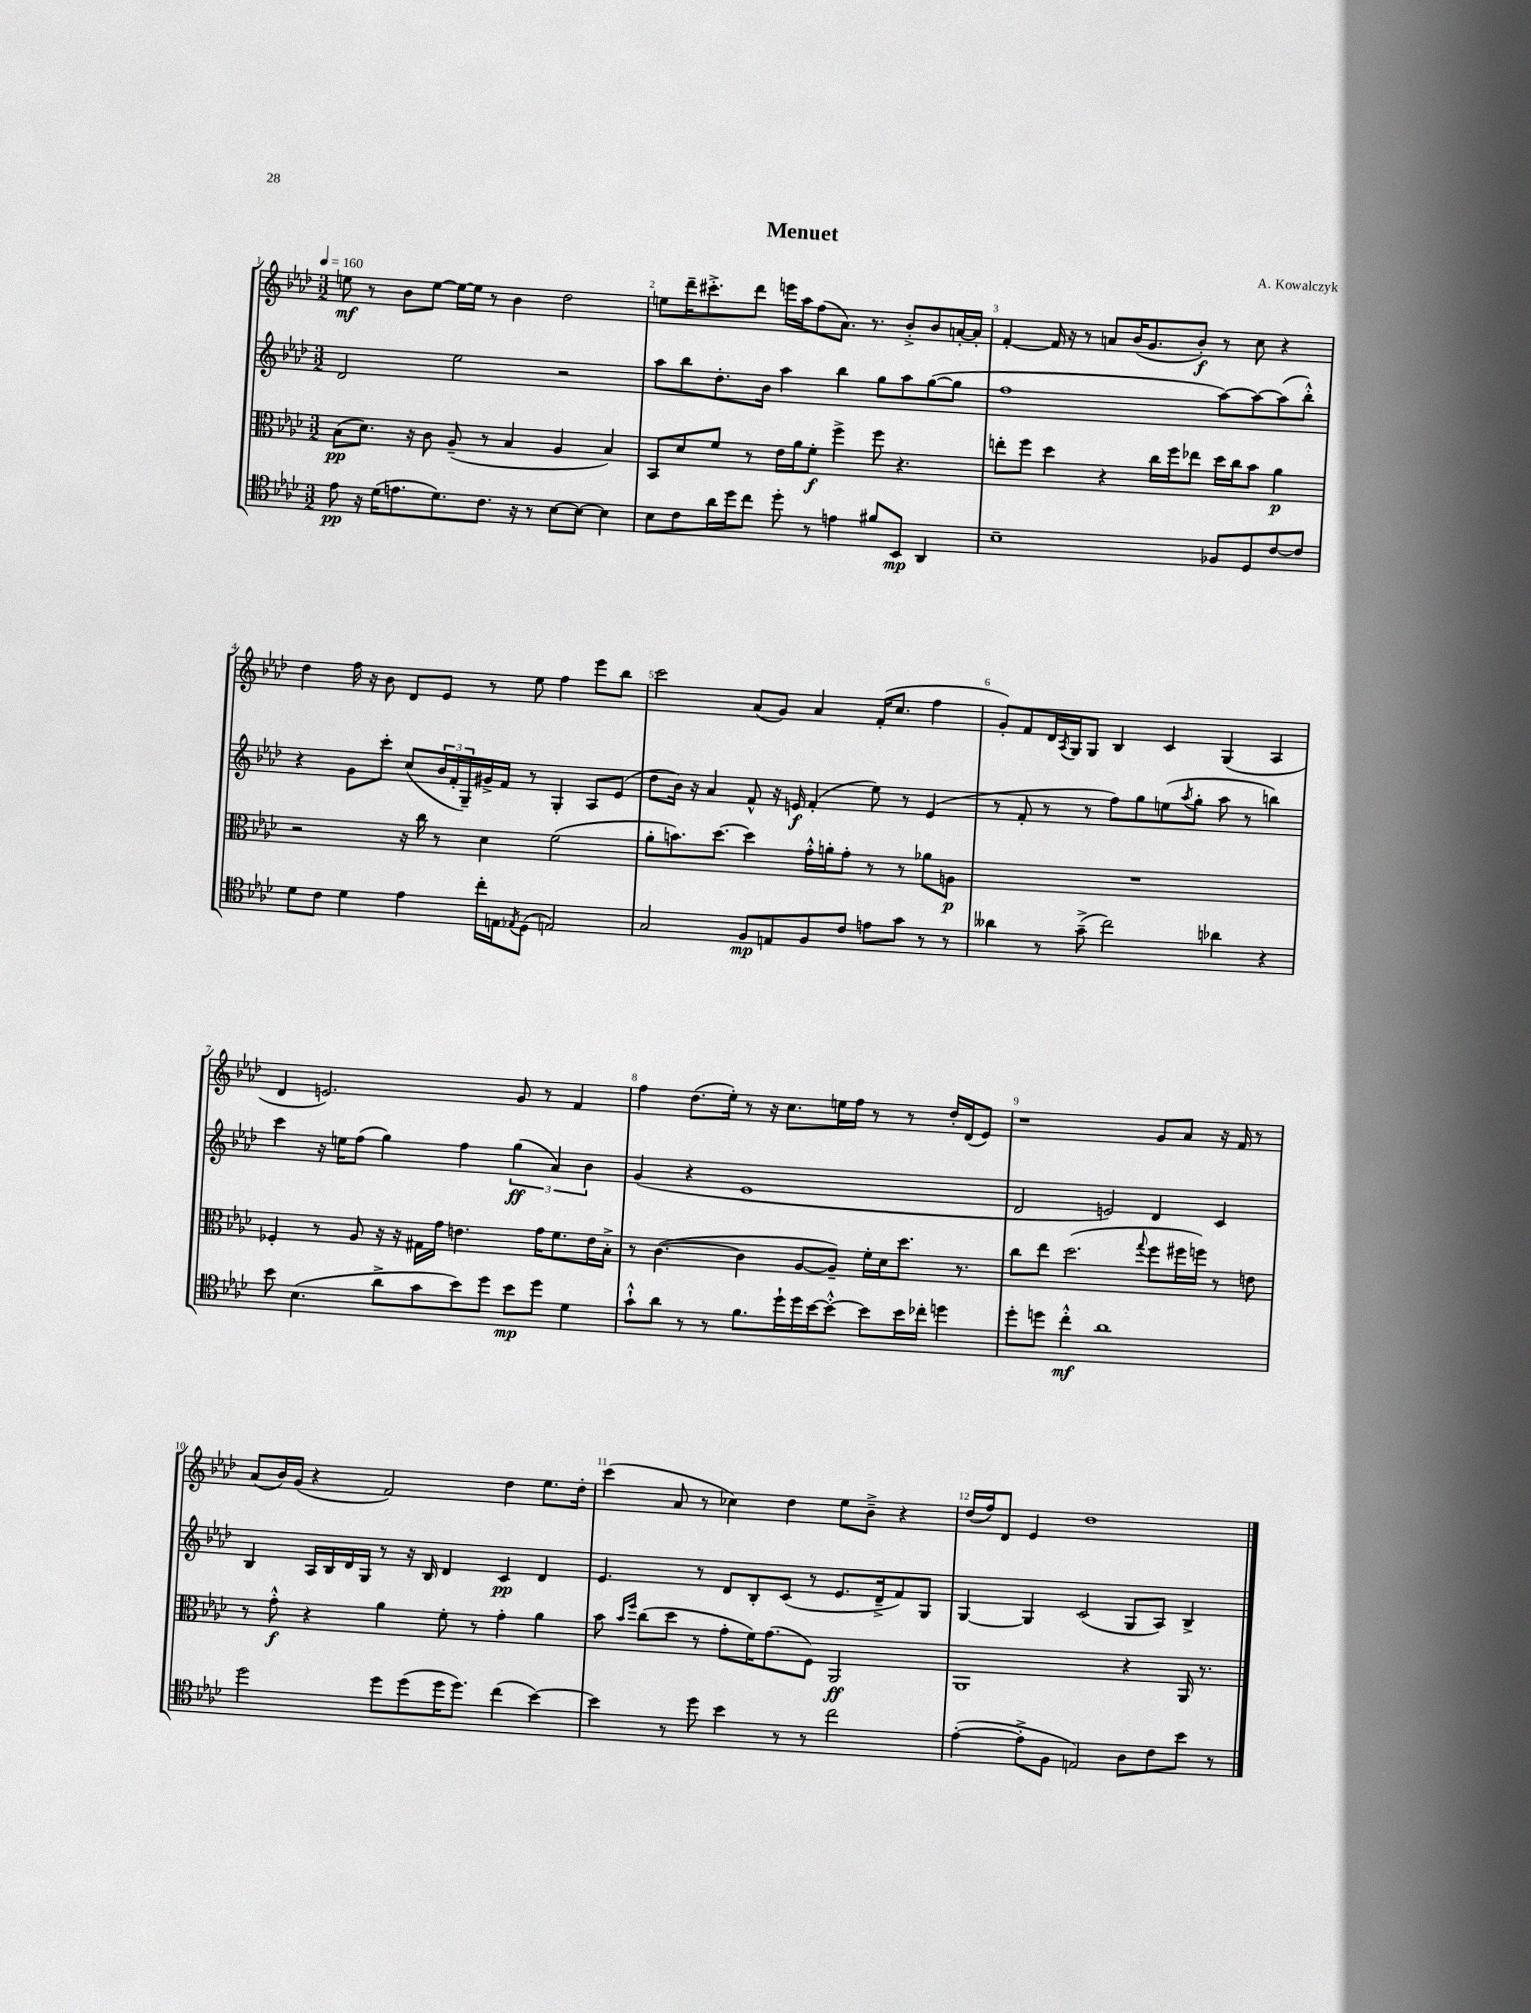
\header { title = "Menuet" composer = "A. Kowalczyk" }
<<
\new StaffGroup <<
\new Staff = "s0" {
    \clef treble \key aes \major \numericTimeSignature \time 3/2 \tempo 4 = 160
    e''8\mf r8 bes'8 e''8~ e''16~ e''16 r8 bes'4 des''2 |
    e''8 des'''16-- cis'''8.-.-> des'''8 e'''16 aes''16 f''8( aes'8.) r8. bes'8-.-> bes'8 a'16~-. a'16-. |
    f'4~-. f'16 r16 r8 a'8 bes'16( g'8. bes'8-.\f) r8 c''8 r4 |
    des''4 f''16 r16 bes'8 des'8 ees'8 r8 ees''8 f''4 ees'''8 bes''8 |
    c'''2 aes'8( g'8) aes'4 f'16-.( c''8. f''4 |
    g'8-.) f'8 des'16 \acciaccatura { aes8 } g16 g8 bes4 c'4 g4( aes4 |
    des'4 e'2.) g'8 r8 f'4 |
    f''4 des''8.( ees''16-.) r8 r16 c''8. e''16 f''16 r8 r8 des''16-. des'16( ees'8) |
    r1 g'8 aes'8 r16 f'16 r8 |
    aes'8( bes'16) g'16( r4 f'2) des''4 ees''8. des''16-. |
    c'''4( aes'8 r8 ces''4) des''4 ees''8 bes'8---> r4 |
    des''16( f''16) des'8 ees'4 des''1 \bar "|." |
}
\new Staff = "s1" {
    \clef treble \key aes \major \numericTimeSignature \time 3/2
    des'2 ees''2 r2 |
    aes''8 bes''8 des''8.-. bes'16 aes''4 bes''4 g''8 aes''8 g''8~( g''8 |
    f''1 aes''8~) aes''8~ aes''8( bes''8-.-^) |
    r4 g'8 c'''8-. c''8( \tuplet 3/2 { bes'16 f'16-. g16--) } gis'16-> f'16 r8 g4-. aes8 ees'8( |
    des''8 bes'16) r16 aes'4 f'8-^ r16 e'16\f f'4-.( ees''8) r8 e'4( |
    r8 f'8-. r8 r8 f''8) g''8 e''8( \acciaccatura { aes''8 } g''8-. aes''8 r8 b''4) |
    c'''4 r16 e''16 f''8( g''4) f''4 \tuplet 3/2 { g''4\ff( aes'4) bes'4 } |
    g'4( r4 ees'1 |
    des'2 e'2) des'4 c'4 |
    bes4 aes16 bes16 des'16 g16 r8 r16 bes16 des'4 c'4\pp des'4 |
    ees'4. r8 des'8 bes8-. c'8( r8 ees'8. des'16---> f'8) g8 |
    g4~ g4 c'2( g8 aes8) bes4-> \bar "|." |
}
\new Staff = "s2" {
    \clef alto \key aes \major \numericTimeSignature \time 3/2
    bes8\pp( des'8.) r16 c'8 aes8--( r8 bes4 aes4 bes4) |
    bes,8 des'8 f'8 r8 ees'16 aes'16 f'8-.\f f''4-> f''8 r4. |
    e''8-. f''8 des''4 r4 c''16 f''16 ees''8 des''16 c''16 bes'8 aes'4\p |
    r2 r16 c''16 r8 des'4 f'2( |
    aes'8-. b'8.) des''8.~ des''4 g'16-.-^ a'16-. g'8-. r8 r8 aes'8 a8\p |
    R1. |
    fes4-. r8 aes8 r16 r16 gis16 g'16 e'4. g'16 f'8. e'16 bes16-.-> |
    r8 c'4.~( c'4 aes8~ aes8--) f'16-. des'16 des''8. r8. |
    c''8 ees''8 des''2.( \appoggiatura { g''8 } f''8 fis''16 f''16) r8 e'8 |
    r8 g'8-.-^\f r4 aes'4 f'8-. r8 g'4-. aes'4 |
    bes'8 \grace { bes'16 f''16 } c''8( des''8 r8 g'8-. f'16) g'8.( f8) aes,2\ff |
    aes,1 r4 aes,16 r8. \bar "|." |
}
\new Staff = "s3" {
    \clef tenor \key aes \major \numericTimeSignature \time 3/2
    ees'8\pp r16 des'16( e'8. des'8.) c'8. r16 r8 bes8~ bes8~ bes4 |
    bes8 c'8 aes'16 des''16 c''8 des''8-. r8 e'4 fis'8 bes,8\mp aes,4 |
    bes1-- fes8 des8 c'8~ c'8 |
    des'8 c'8 des'4 ees'4 c''16-. e16 \acciaccatura { ees8 } des8( e2) |
    g2 f8\mp e8 f8 c'8 e'8 g'8 r8 r8 |
    aeses'4 r8 g'8--->( c''2) aes'4 r4 |
    bes'8 bes4.( aes'8-> g'8 bes'8) des''8 bes'8\mp des''8 des'4 |
    g'8-!-^ aes'8 r8 r8 f'8. des''16-! des''16 bes'16~ bes'8~-.-^ bes'8 bes'16 ces''16-. d''4 |
    des''8-. d''8 c''4-.-^\mf aes'1 |
    des''2 des''8 des''8( des''16 des''8.) c''4( bes'4~) |
    bes'4 r8 des''8 bes'4 r8 r8 c''2 |
    ees'4~-.( ees'8-.-> f8 e2) aes8 c'8 bes'8 r8 \bar "|." |
}
>>
>>
\layout { \context { \Score \override BarNumber.break-visibility = ##(#f #t #t) barNumberVisibility = #all-bar-numbers-visible } }
